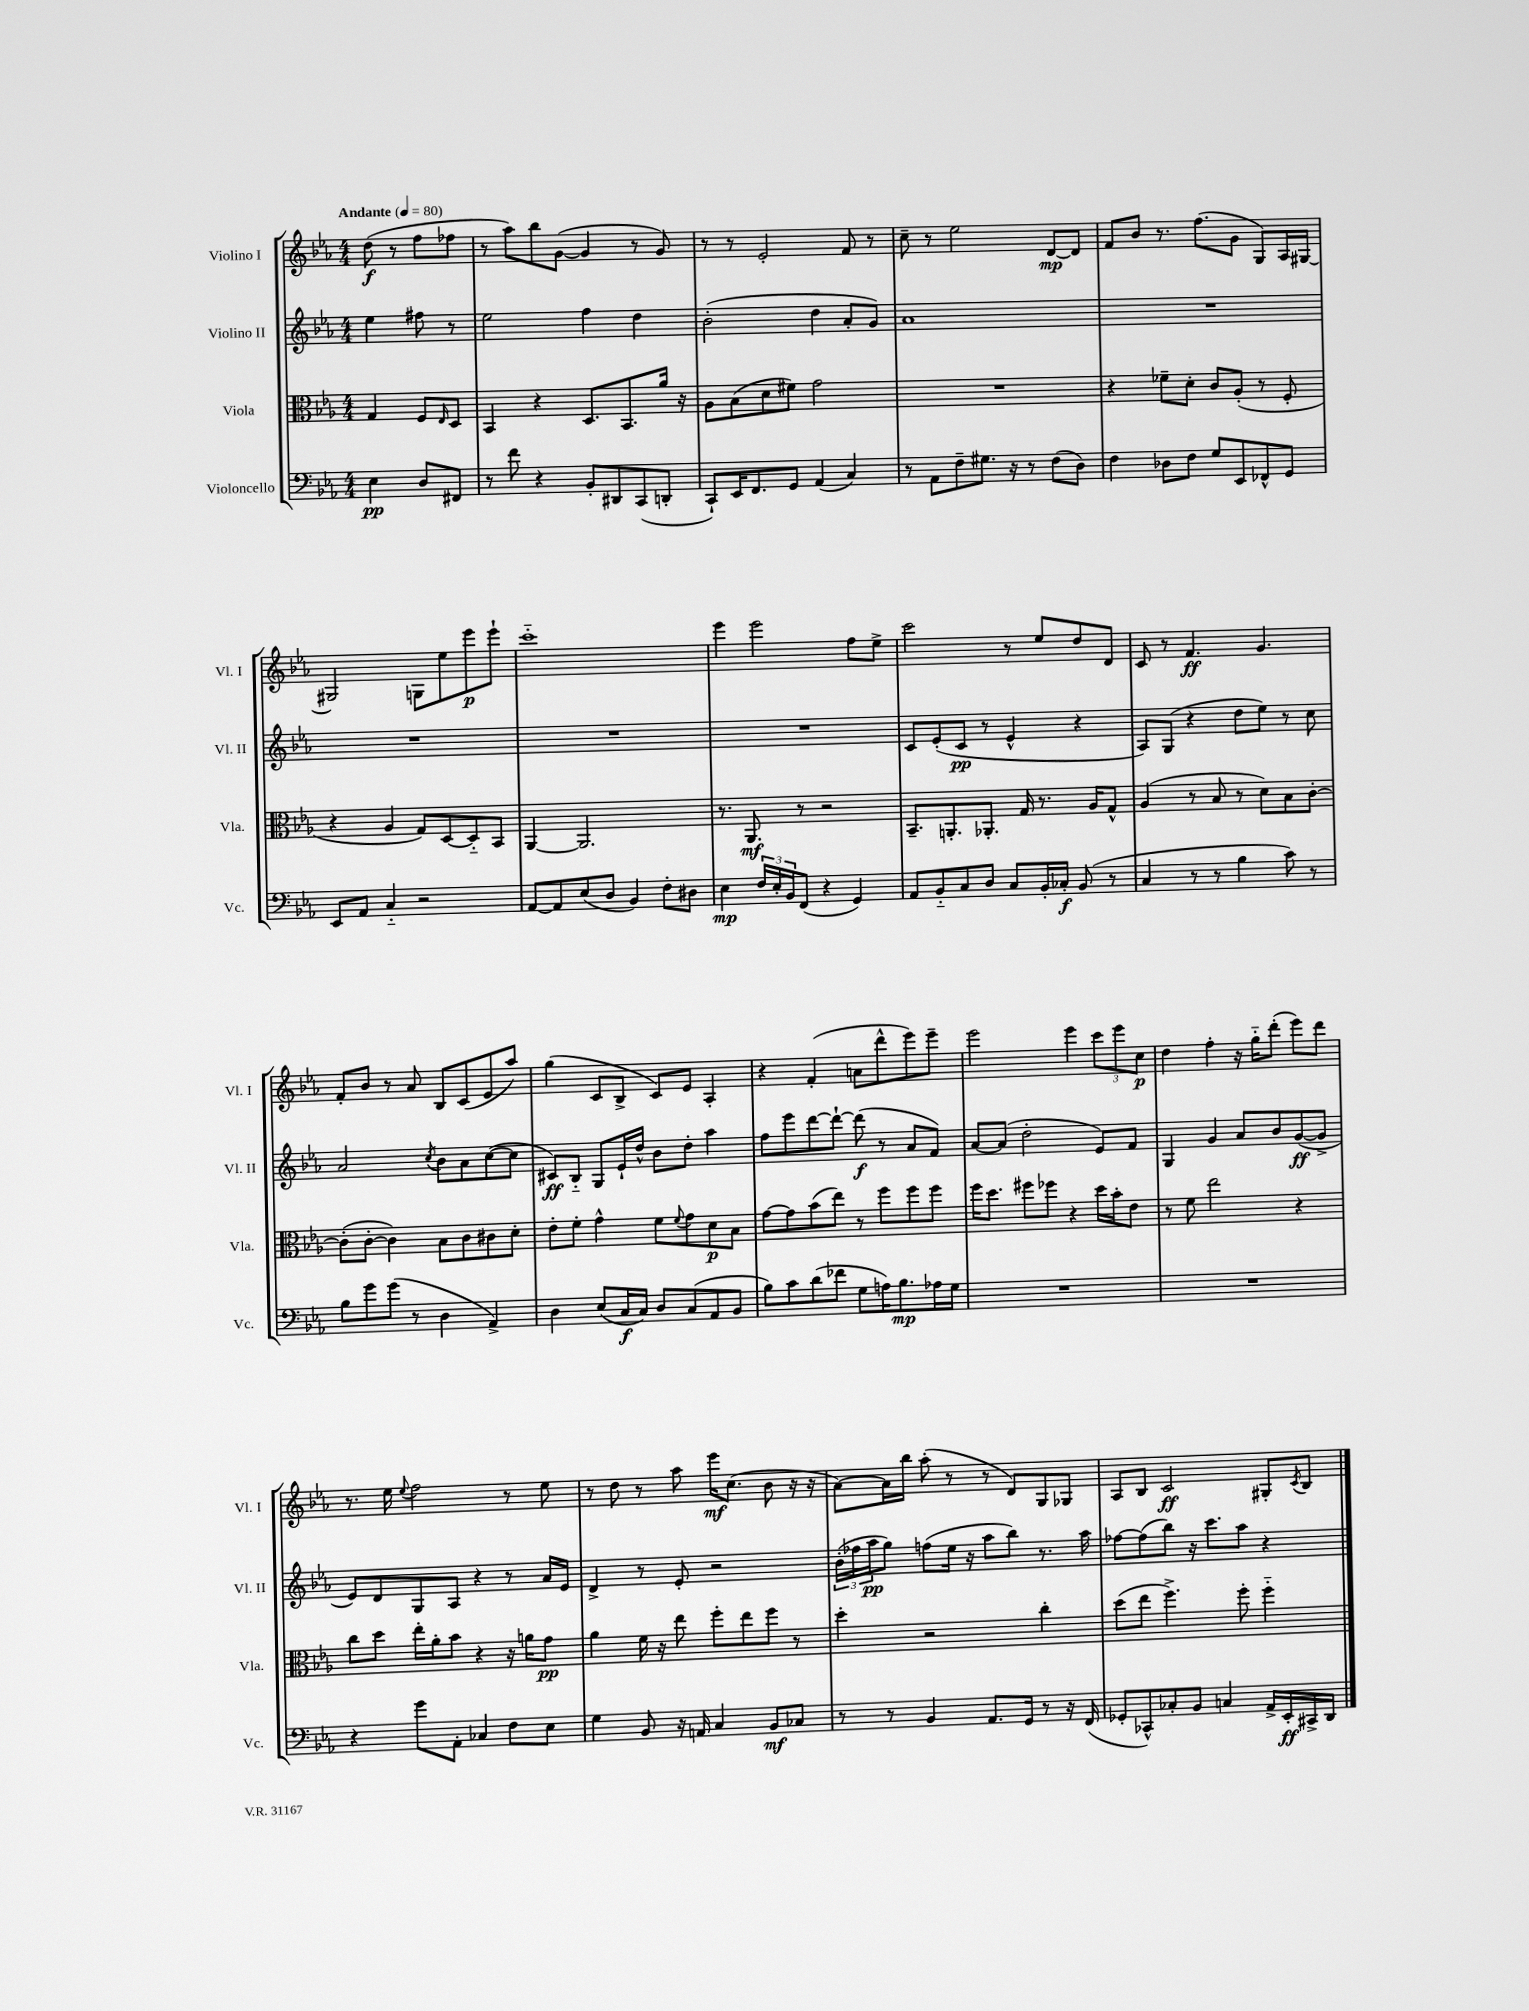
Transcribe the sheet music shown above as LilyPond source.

<<
\new StaffGroup <<
\new Staff = "s0" \with { instrumentName = "Violino I" shortInstrumentName = "Vl. I" } {
    \clef treble \key ees \major \numericTimeSignature \time 4/4 \partial 2 \tempo "Andante" 4 = 80
    d''8\f( r8 f''8 fes''8 |
    r8 aes''8) bes''8 g'8~( g'4 r8 g'8) |
    r8 r8 ees'2-. f'8 r8 |
    c''8-- r8 ees''2 d'8~\mp d'8 |
    f'8 bes'8 r8. f''8.( g'8 g8) aes16 gis16~ |
    gis2 g8 ees''8 ees'''8\p ees'''8-! |
    c'''1-_ |
    ees'''4 ees'''2 f''8 ees''8-> |
    c'''2 r8 ees''8 d''8 d'8 |
    c'8 r8 f'4.\ff g'4. |
    f'8-. bes'8 r8 aes'8 bes8 c'8( ees'8 aes''8) |
    g''4( c'8 bes8-> c'8) ees'8 aes4-. |
    r4 f'4-.( a'8 d'''8-^ ees'''8) ees'''8-- |
    ees'''2 ees'''4 \tuplet 3/2 { c'''8 ees'''8 c''8\p } |
    d''4 f''4-. r16 g''16-_ d'''8-.( ees'''8) d'''8 |
    r8. ees''16 \appoggiatura { ees''8 } f''2 r8 ees''8 |
    r8 d''8 r8 aes''8 ees'''16\mf c''8.( bes'8 r16 r16 |
    aes'8~) aes'16 bes''16 aes''8-.( r8 r8 d'8) g8 ges8 |
    aes8 bes8 c'2\ff gis8-. \acciaccatura { c'8 } bes8 \bar "|." |
}
\new Staff = "s1" \with { instrumentName = "Violino II" shortInstrumentName = "Vl. II" } {
    \clef treble \key ees \major \numericTimeSignature \time 4/4 \partial 2
    ees''4 fis''8 r8 |
    ees''2 f''4 d''4 |
    bes'2-.( d''4 aes'8-. g'8) |
    aes'1 |
    R1 |
    R1 |
    R1 |
    R1 |
    c'8 ees'8-.( c'8\pp r8 ees'4-^ r4 |
    aes8) g8( r4 d''8 ees''8) r8 c''8 |
    aes'2 \acciaccatura { c''8 } bes'8 aes'8 c''8~( c''8 |
    cis'8\ff) bes8-_ g8 ees'16-! d''16-^ bes'8 d''8-. aes''4 |
    f''8 ees'''8 d'''8~ d'''8~-! d'''8\f( r8 aes'8 f'8) |
    aes'8~ aes'8( d''2-. ees'8) f'8 |
    g4 g'4 aes'8 bes'8 g'8~\ff( g'8-> |
    ees'8) d'8 g8 aes8 r4 r8 aes'16 ees'16 |
    d'4-> r8 ees'8-. r2 |
    \tuplet 3/2 { bes'16-.( fes''16 aes''16\pp } g''8) f''8( ees''16 r16 aes''8 bes''8) r8. aes''16 |
    fes''8~ fes''8( bes''8) r16 c'''8. aes''8 r4 \bar "|." |
}
\new Staff = "s2" \with { instrumentName = "Viola" shortInstrumentName = "Vla." } {
    \clef alto \key ees \major \numericTimeSignature \time 4/4 \partial 2
    g4 f8 \grace { ees16 } d8 |
    bes,4 r4 d8. bes,8. aes'16 r16 |
    aes8 bes8( d'8 fis'8) g'2 |
    R1 |
    r4 fes'8-- d'8-. c'8 aes8-.( r8 f8-. |
    r4 aes4 g8) d8~ d8-_ bes,8 |
    aes,4~ aes,2. |
    r8. aes,8.\mf r8 r2 |
    bes,8.-- a,8.-. aes,8.-. g16 r8. aes16 g8-^ |
    aes4( r8 bes8 r8 d'8) bes8 c'8~-. |
    c'8-.( c'8~-. c'4) bes8 c'8 cis'8 d'8-. |
    ees'8-. f'8-. g'4-^ f'8 \appoggiatura { f'8 } g'8 d'8\p bes8 |
    g'8~ g'8 bes'8( ees''8) r8 f''8 f''8 f''8 |
    f''16 d''8. fis''8 fes''8 r4 d''16 bes'16-. ees'8 |
    r8 f'8 ees''2 r4 |
    c''8 d''8 ees''16-. aes'16-. bes'8 r4 r16 a'16 g'8\pp |
    aes'4 f'16 r16 ees''8 f''8-. ees''8 f''8 r8 |
    d''4-. r2 c''4-. |
    d''8( ees''8 f''4.->) f''8-. f''4-_ \bar "|." |
}
\new Staff = "s3" \with { instrumentName = "Violoncello" shortInstrumentName = "Vc." } {
    \clef bass \key ees \major \numericTimeSignature \time 4/4 \partial 2
    ees4\pp d8 fis,8 |
    r8 f'8 r4 bes,8-. dis,8 c,8( d,8-. |
    c,8-!) ees,16 f,8. g,8 aes,4( c4) |
    r8 aes,8 f8-- gis8. r16 r8 f8( d8) |
    f4 des8 f8 g8 ees,8 fes,8-^ g,8 |
    ees,8 aes,8 c4-_ r2 |
    aes,8~ aes,8 ees8( d8 bes,4) f8-. dis8 |
    ees4\mp \tuplet 3/2 { f16 ees16-. bes,16 } f,8( r4 g,4) |
    aes,8 bes,8-_ c8 d8 c8 bes,16-. ces16-.\f bes,8( r8 |
    c4 r8 r8 bes4 c'8) r8 |
    bes8 g'8 g'8( r8 d4 aes,4->) |
    d4 ees8( c16\f c16) d8 c8( aes,8 bes,8 |
    bes8) c'8 d'8( fes'8 g8 a16) bes8.\mp aes16 g16 |
    R1 |
    R1 |
    r4 g'8 aes,8-. ces4 f8 ees8 |
    g4 bes,8 r16 a,16 c4 bes,8\mf ces8 |
    r8 r8 bes,4 aes,8. g,16 r8 r16 f,16( |
    ges,8-. ces,8-^) ces8-. bes,8 c4 aes,16-> ees,16-.\ff cis,16-> d,16 \bar "|." |
}
>>
>>
\layout { \context { \Score \remove "Bar_number_engraver" } }
